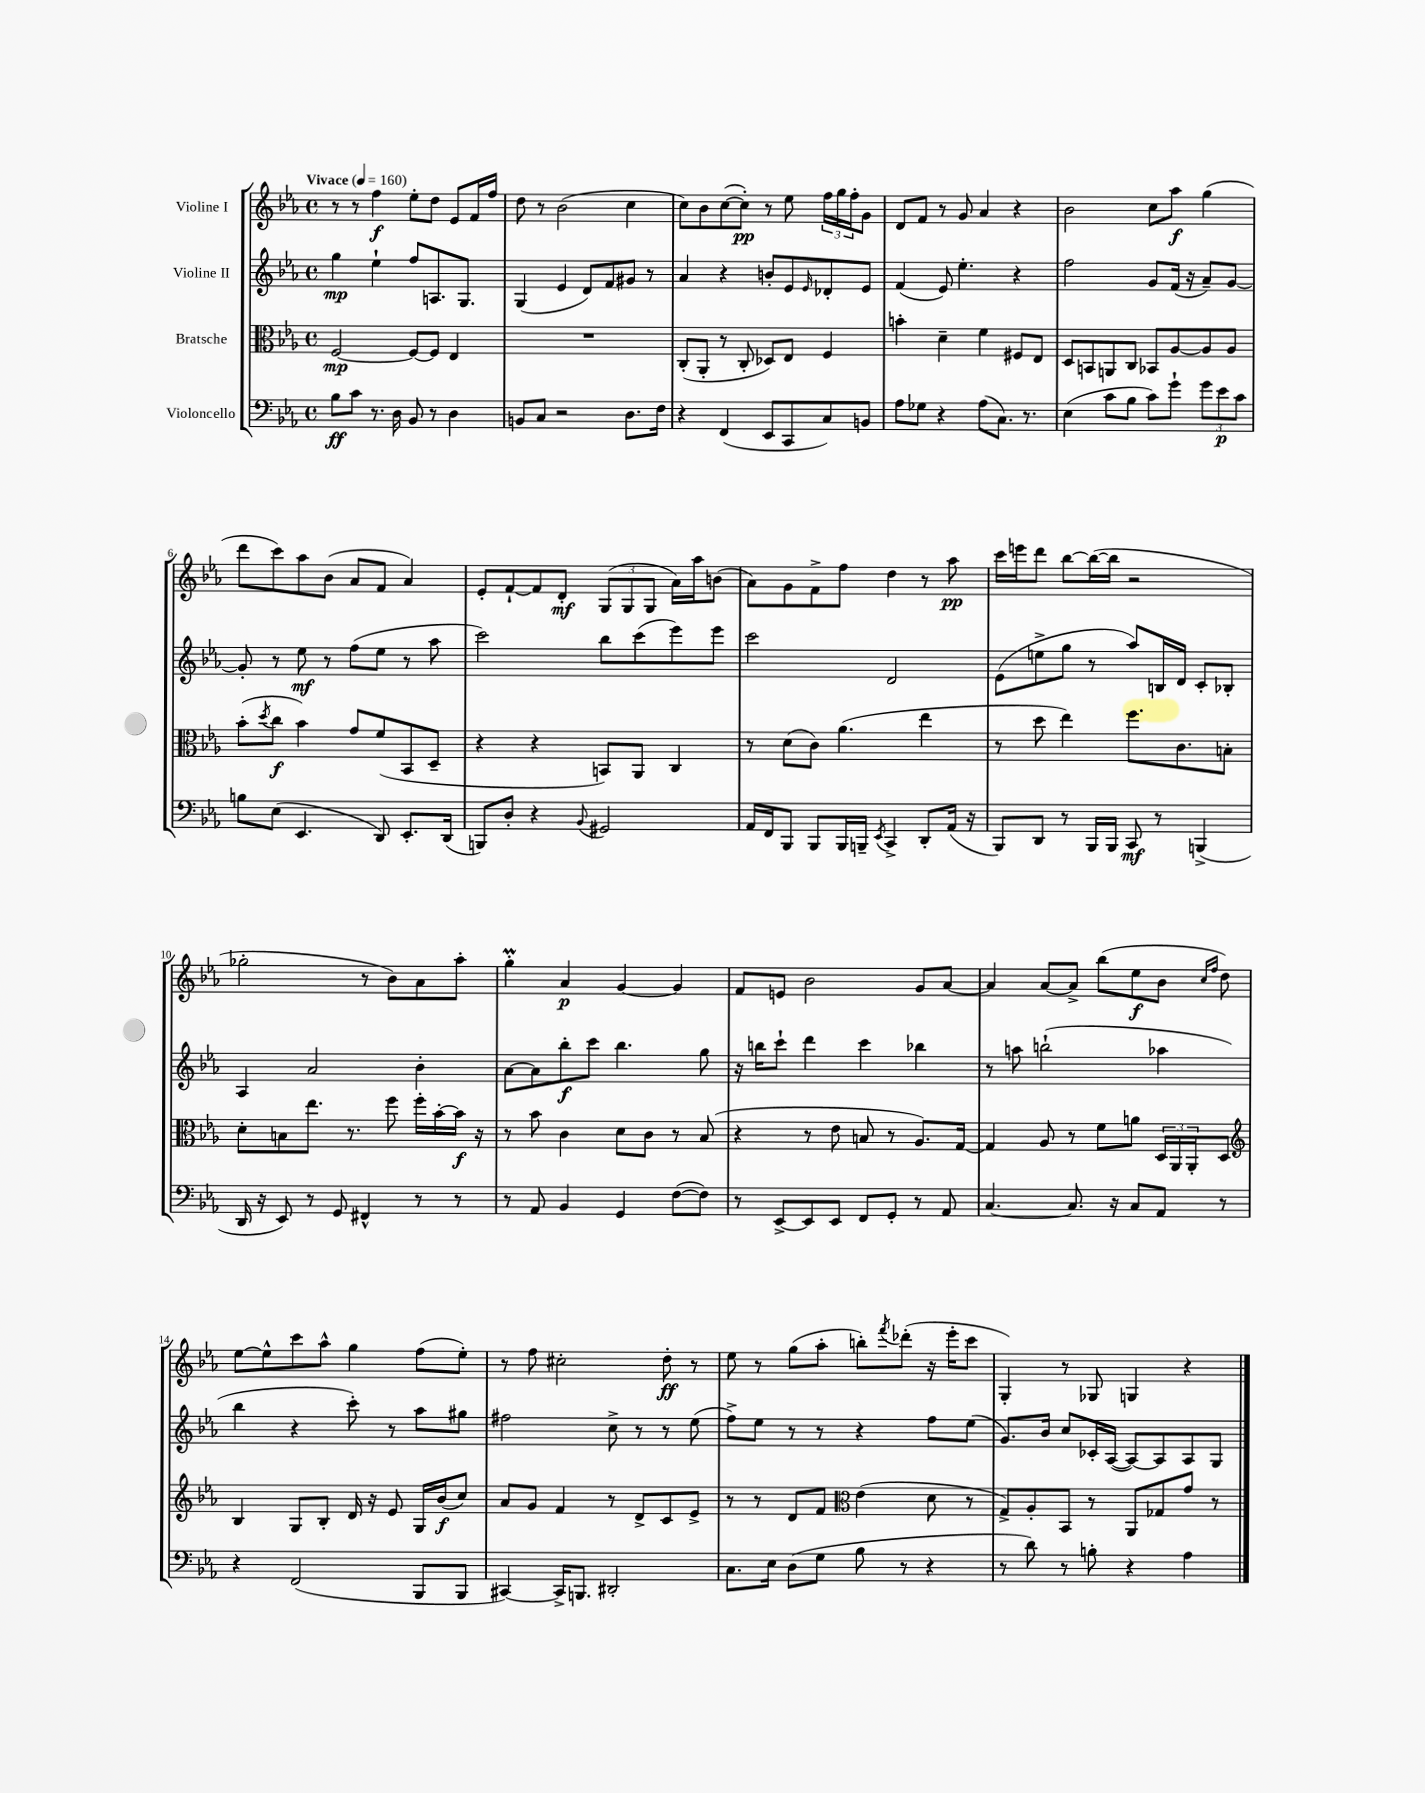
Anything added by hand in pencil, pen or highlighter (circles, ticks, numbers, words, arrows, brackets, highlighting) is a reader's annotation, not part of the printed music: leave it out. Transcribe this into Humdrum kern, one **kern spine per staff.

**kern	**dynam	**kern	**dynam	**kern	**dynam	**kern	**dynam
*part4	*part4	*part3	*part3	*part2	*part2	*part1	*part1
*staff4	*staff4	*staff3	*staff3	*staff2	*staff2	*staff1	*staff1
*I"Violoncello	*	*I"Bratsche	*	*I"Violine II	*	*I"Violine I	*
*clefF4	*	*clefC3	*	*clefG2	*	*clefG2	*
*k[b-e-a-]	*	*k[b-e-a-]	*	*k[b-e-a-]	*	*k[b-e-a-]	*
*M4/4	*	*M4/4	*	*M4/4	*	*M4/4	*
*met(c)	*	*met(c)	*	*met(c)	*	*met(c)	*
*MM160	*	*MM160	*	*MM160	*	*MM160	*
=1	=1	=1	=1	=1	=1	=1	=1
!	!	!	!	!	!	!LO:TX:a:B:t=Vivace	!
8B-\L	ff	[2F/	mp	4gg\	mp	8r	.
8c\J	.	.	.	.	.	8r	.
8.r	.	.	.	4ee-`\	.	4ff\	f
16D\	.	.	.	.	.	.	.
8BB-/	.	8F/L_	.	8ff/L	.	8ee-'\L	.
8r	.	8F/J]	.	8.An/	.	8dd\J	.
4D\	.	4E-/	.	.	.	8e-/L	.
.	.	.	.	8.G/J	.	.	.
.	.	.	.	.	.	16f/L	.
.	.	.	.	.	.	16ff/JJ	.
=2	=2	=2	=2	=2	=2	=2	=2
8BBn/L	.	1r	.	(4G/	.	8dd\	.
8C/J	.	.	.	.	.	8r	.
2r	.	.	.	4e-/	.	(2b-\	.
.	.	.	.	8d/L)	.	.	.
.	.	.	.	8f/	.	.	.
8.D\L	.	.	.	8g#X/J	.	4cc\	.
.	.	.	.	8r	.	.	.
16F\Jk	.	.	.	.	.	.	.
=3	=3	=3	=3	=3	=3	=3	=3
4r	.	(8C'/L	.	4a-/	.	8cc\L)	.
.	.	8AA-'/J	.	.	.	8b-\	.
(4FF/	.	8r	.	4r	.	([8cc\	.
.	.	8C'/	.	.	.	8cc'\J])	pp
8EE-/L	.	8D-X/L)	.	8bn'/L	.	8r	.
8CC/	.	8E-/J	.	8e-/	.	8ee-\	.
.	.	.	.	16qqe-/	.	.	.
8C/)	.	4F/	.	8d-X'/	.	24ff\LL	.
.	.	.	.	.	.	24gg\	.
.	.	.	.	.	.	24ff'\J	.
8BBn/J	.	.	.	8e-/J	.	8g\J	.
=4	=4	=4	=4	=4	=4	=4	=4
8A-\L	.	4bn'\	.	(4f/	.	8d/L	.
8G-X\J	.	.	.	.	.	8f/J	.
4r	.	4d~\	.	8e-/)	.	8r	.
.	.	.	.	4.ee-'\	.	8g/	.
(8A-\L	.	4f\	.	.	.	4a-/	.
8.C\J)	.	.	.	.	.	.	.
.	.	8F#X/L	.	4r	.	4r	.
8.r	.	.	.	.	.	.	.
.	.	8E-/J	.	.	.	.	.
=5	=5	=5	=5	=5	=5	=5	=5
(4E-\	.	8D/L	.	2ff\	.	2b-\	.
.	.	8BBn/	.	.	.	.	.
8c\L	.	8AAn/	.	.	.	.	.
8B-\J	.	8C/J	.	.	.	.	.
8c\L)	.	8BB-X/L	.	8g/L	.	8cc\L	.
8g`\J	.	[8A-/	.	(16f/Jk	.	8aa-\J	f
.	.	.	.	16r	.	.	.
12g\L	.	8A-/]	.	8a-~/L)	.	(4gg\	.
12e-\	p	.	.	.	.	.	.
.	.	8A-/J	.	[8g/J	.	.	.
12c\J	.	.	.	.	.	.	.
!!LO:LB:g=z
=6	=6	=6	=6	=6	=6	=6	=6
8Bn\L	.	(8b-'\L	.	8g'/]	.	8ddd\L	.
.	.	8qdd/	.	.	.	.	.
(8E-\J	.	8cc\J	f	8r	.	8ccc\)	.
4.EE-/	.	4b-\)	.	8ee-\	mf	8aa-\	.
.	.	.	.	8r	.	(8b-\J	.
.	.	8g/L	.	(8ff\L	.	8a-/L	.
8DD/)	.	(8f/	.	8ee-\J	.	8f/J	.
8.EE-'/L	.	8BB-/	.	8r	.	4a-/)	.
.	.	8D~/J	.	8aa-\	.	.	.
(16DD/Jk	.	.	.	.	.	.	.
=7	=7	=7	=7	=7	=7	=7	=7
8BBBn/L)	.	4r	.	2ccc\)	.	8e-'/L	.
8D'/J	.	.	.	.	.	[8f`/	.
4r	.	4r	.	.	.	8f/]	.
.	.	.	.	.	.	8d'/J	mf
8qqBB-/	.	.	.	.	.	.	.
2GG#X/	.	8BBn/L)	.	8bb-\L	.	(12G/L	.
.	.	.	.	.	.	12G/	.
.	.	8AA-/J	.	(8ccc\	.	.	.
.	.	.	.	.	.	12G/J	.
.	.	4C/	.	8eee-\)	.	16a-\LL)	.
.	.	.	.	.	.	16aa-\J	.
.	.	.	.	8eee-\J	.	(8bn\J	.
=8	=8	=8	=8	=8	=8	=8	=8
16AA-/LL	.	8r	.	2ccc\	.	8a-\L)	.
16FF/J	.	.	.	.	.	.	.
8BBB-/J	.	(8d\L	.	.	.	8g\	.
8BBB-/L	.	8c\J)	.	.	.	8f^\	.
16BBB-/L	.	(4.a-\	.	.	.	8ff\J	.
16BBBn~/JJ	.	.	.	.	.	.	.
8qEE-/	.	.	.	.	.	.	.
4CC^/	.	.	.	2d/	.	4dd\	.
8DD'/L	.	4ee-\	.	.	.	8r	.
(16AA-/Jk	.	.	.	.	.	8aa-\	pp
16r	.	.	.	.	.	.	.
=9	=9	=9	=9	=9	=9	=9	=9
8BBB-/L)	.	8r	.	(8e-\L	.	16ccc\LL	.
.	.	.	.	.	.	16eeen\J	.
8DD/J	.	8dd\	.	8een^\	.	8ddd\J	.
8r	.	4ee-\)	.	8gg\J	.	[8bb-\L	.
16BBB-/LL	.	.	.	8r	.	(16bb-\L_	.
16BBB-/JJ	.	.	.	.	.	16bb-\JJ]	.
8CC/	mf	8.ff\L	.	8aa-/L)	.	2r	.
8r	.	.	.	16Bn/L	.	.	.
.	.	8.c\	.	16d/JJ	.	.	.
(4BBBn^/	.	.	.	8c'/L	.	.	.
.	.	8Bn'\J	.	8B-X'/J	.	.	.
!!LO:LB:g=z
=10	=10	=10	=10	=10	=10	=10	=10
16DD/	.	8d'\L	.	4A-/	.	2gg-X'\	.
16r	.	.	.	.	.	.	.
8EE-/)	.	8Bn\	.	.	.	.	.
8r	.	8.ee-\J	.	2a-/	.	.	.
8GG/	.	.	.	.	.	.	.
.	.	8.r	.	.	.	.	.
4FF#X^^/	.	.	.	.	.	8r	.
.	.	8ff\	.	.	.	8b-\L)	.
8r	.	16ff'\LL	.	4b-'\	.	8a-\	.
.	.	[16b-'\	.	.	.	.	.
8r	.	16b-\JJ]	f	.	.	8aa-'\J	.
.	.	16r	.	.	.	.	.
=11	=11	=11	=11	=11	=11	=11	=11
8r	.	8r	.	[8a-\L	.	4ggm'\	.
8AA-/	.	8b-\	.	8a-\]	.	.	.
4BB-/	.	4c\	.	8bb-'\	f	4a-/	p
.	.	.	.	8ccc\J	.	.	.
4GG/	.	8d\L	.	4.bb-\	.	[4g/	.
.	.	8c\J	.	.	.	.	.
([8F\L	.	8r	.	.	.	4g/]	.
8F\J])	.	(8B-/	.	8gg\	.	.	.
=12	=12	=12	=12	=12	=12	=12	=12
8r	.	4r	.	16r	.	8f/L	.
.	.	.	.	16bbn\KL	.	.	.
[8EE-^/L	.	.	.	8ccc`\J	.	8en/J	.
8EE-/]	.	8r	.	4ddd\	.	2b-\	.
8EE-/J	.	8e-\	.	.	.	.	.
8FF/L	.	8Bn/	.	4ccc\	.	.	.
8GG'/J	.	8r	.	.	.	.	.
8r	.	8.A-/L)	.	4bb-X\	.	8g/L	.
8AA-/	.	.	.	.	.	[8a-/J	.
.	.	[16G/Jk	.	.	.	.	.
=13	=13	=13	=13	=13	=13	=13	=13
[4.C/	.	4G/]	.	8r	.	4a-/]	.
.	.	.	.	8aan\	.	.	.
.	.	8A-/	.	(2bbn`\	.	[8a-/L	.
8.C/]	.	8r	.	.	.	8a-^/J]	.
.	.	8f\L	.	.	.	(8bb-\L	.
16r	.	.	.	.	.	.	.
8C/L	.	8an\J	.	.	.	8ee-\	f
8AA-/J	.	24D/LL	.	4aa-X\	.	8b-\J	.
.	.	24AA-/	.	.	.	.	.
.	.	24AA-'/J	.	.	.	.	.
.	.	.	.	.	.	16qqcc/LL	.
.	.	.	.	.	.	16qqff/JJ	.
8r	.	8D/J	.	.	.	8dd\)	.
!!LO:LB:g=z
=14	=14	=14	=14	=14	=14	=14	=14
*	*	*clefG2	*	*	*	*	*
4r	.	4B-/	.	4bb-\	.	[8ee-\L	.
.	.	.	.	.	.	8ee-^^\]	.
(2FF/	.	8G/L	.	4r	.	8ccc\	.
.	.	8B-'/J	.	.	.	8aa-^^\J	.
.	.	16d/	.	8ccc'\)	.	4gg\	.
.	.	16r	.	.	.	.	.
.	.	8e-/	.	8r	.	.	.
8BBB-/L	.	16G/LL	.	8aa-\L	.	(8ff\L	.
.	.	(16b-/J	f	.	.	.	.
8BBB-/J	.	8cc/J)	.	8gg#X\J	.	8ee-'\J)	.
=15	=15	=15	=15	=15	=15	=15	=15
[4CC#X/)	.	8a-/L	.	2ff#X\	.	8r	.
.	.	8g/J	.	.	.	8ff\	.
16CC#^/KL]	.	4f/	.	.	.	2cc#X'\	.
8.BBBn/J	.	.	.	.	.	.	.
2DD#X'/	.	8r	.	8cc^\	.	.	.
.	.	8d^/L	.	8r	.	.	.
.	.	8c/	.	8r	.	8dd'\	ff
.	.	8e-^/J	.	(8ee-\	.	8r	.
=16	=16	=16	=16	=16	=16	=16	=16
8.C\L	.	8r	.	8ff^\L)	.	8ee-\	.
.	.	8r	.	8ee-\J	.	8r	.
16E-\Jk	.	.	.	.	.	.	.
(8D\L	.	8d/L	.	8r	.	(8gg\L	.
8G\J	.	8f/J	.	8r	.	8aa-'\J	.
*	*	*clefC3	*	*	*	*	*
8B-\	.	(4e-\	.	4r	.	8bbn'\L)	.
.	.	.	.	.	.	8qfff/	.
8r	.	.	.	.	.	(8ddd-X'\J	.
4r	.	8d\	.	8ff\L	.	16r	.
.	.	.	.	.	.	16eee-'\KL	.
.	.	8r	.	(8ee-\J	.	8ccc\J	.
=17	=17	=17	=17	=17	=17	=17	=17
8r	.	8G^/L)	.	8.g/L)	.	4G'/)	.
8d\)	.	8A-'/	.	.	.	.	.
.	.	.	.	16b-/Jk	.	.	.
8r	.	8BB-/J	.	8cc/L	.	8r	.
8Bn'\	.	8r	.	16c-X'/L	.	8G-X/	.
.	.	.	.	([16A-/JJ	.	.	.
4r	.	8AA-/L	.	8A-/L_)	.	4Gn/	.
.	.	8G-X/	.	8A-/]	.	.	.
4A-\	.	8g/J	.	8A-/	.	4r	.
.	.	8r	.	8G/J	.	.	.
==	==	==	==	==	==	==	==
*-	*-	*-	*-	*-	*-	*-	*-
